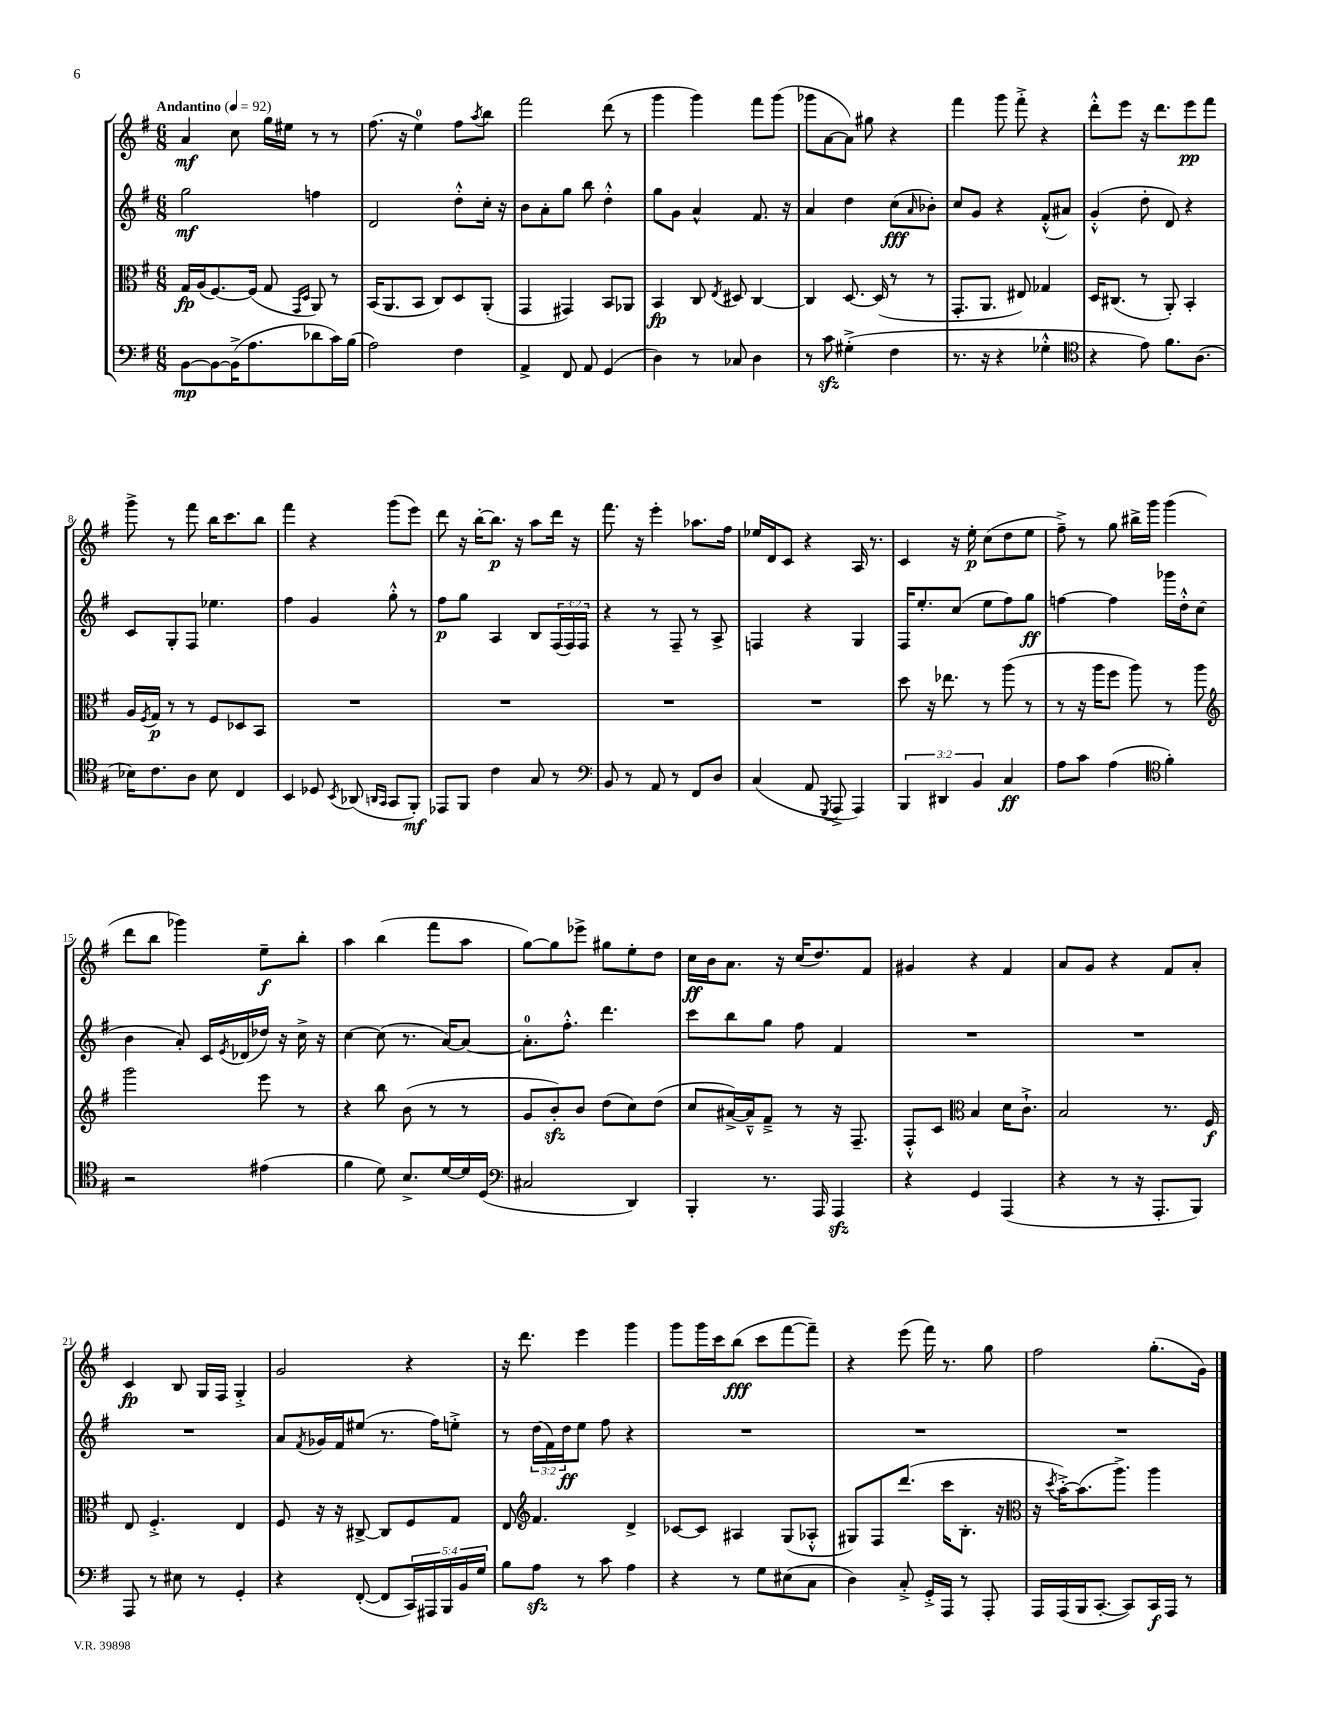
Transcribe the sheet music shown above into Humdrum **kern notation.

**kern	**dynam	**kern	**dynam	**kern	**dynam	**kern	**dynam
*part4	*part4	*part3	*part3	*part2	*part2	*part1	*part1
*staff4	*staff4	*staff3	*staff3	*staff2	*staff2	*staff1	*staff1
*clefF4	*	*clefC3	*	*clefG2	*	*clefG2	*
*k[f#]	*	*k[f#]	*	*k[f#]	*	*k[f#]	*
*M6/8	*	*M6/8	*	*M6/8	*	*M6/8	*
*MM92	*	*MM92	*	*MM92	*	*MM92	*
=1	=1	=1	=1	=1	=1	=1	=1
!	!	!	!	!	!	!LO:TX:a:B:t=Andantino	!
[8BB\L	mp	16G/LL	fp	2gg\	mf	4a/	mf
.	.	(16A/J	.	.	.	.	.
8BB\_	.	[8.F#/)	.	.	.	.	.
(16BB^\K]	.	.	.	.	.	8cc\	.
8.A\	.	(16F#/Jk]	.	.	.	.	.
.	.	8G/	.	.	.	16gg\LL	.
.	.	.	.	.	.	16ee#X\JJ	.
.	.	16qqGG/LL	.	.	.	.	.
.	.	16qqD/JJ	.	.	.	.	.
8d-X\	.	8AA/)	.	4ffn\	.	8r	.
16c\L)	.	8r	.	.	.	8r	.
(16B\JJ	.	.	.	.	.	.	.
=2	=2	=2	=2	=2	=2	=2	=2
2A\)	.	(16BB/KL	.	2d/	.	(8.ff#\	.
.	.	8.AA/	.	.	.	.	.
.	.	.	.	.	.	16r	.
.	.	8BB/J	.	.	.	4ee\)	.
.	.	8C/L)	.	.	.	.	.
4F#\	.	8D/	.	8dd'^^\L	.	8ff#\L	.
.	.	.	.	.	.	8qaa/	.
.	.	(8AA'/J	.	16cc'\Jk	.	8bb\J	.
.	.	.	.	16r	.	.	.
=3	=3	=3	=3	=3	=3	=3	=3
4AA^/	.	4GG/	.	8b\L	.	2fff#\	.
.	.	.	.	8a'\	.	.	.
8FF#/	.	4GG#X/)	.	8gg\J	.	.	.
8AA/	.	.	.	8bb\	.	.	.
(4GG/	.	8BB/L	.	4dd'^^\	.	(8ddd\	.
.	.	8AA-X/J	.	.	.	8r	.
=4	=4	=4	=4	=4	=4	=4	=4
4D\)	.	4BB/	fp	8gg\L	.	4ggg\	.
.	.	.	.	8g\J	.	.	.
8r	.	8C/	.	4a^^/	.	4ggg\)	.
.	.	8qE/	.	.	.	.	.
8C-X/	.	8D#X/	.	.	.	.	.
4D\	.	[4C/	.	8.f#/	.	8fff#\L	.
.	.	.	.	.	.	(8ggg\J	.
.	.	.	.	16r	.	.	.
=5	=5	=5	=5	=5	=5	=5	=5
8r	.	4C/]	.	4a/	.	8ggg-X\L	.
8czz\	.	.	.	.	.	[8a\	.
(4G#X'^\	.	[8.D/	.	4dd\	.	8a\J])	.
.	.	.	.	.	.	8gg#X\	.
.	.	(16D/]	.	.	.	.	.
4F#\	.	8r	.	(8cc\L	fff	4r	.
.	.	.	.	16qqa/	.	.	.
.	.	8r	.	8b-X'\J)	.	.	.
=6	=6	=6	=6	=6	=6	=6	=6
8.r	.	8.GG'/L	.	8cc/L	.	4fff#\	.
.	.	.	.	8g/J	.	.	.
16r	.	8.AA/J	.	.	.	.	.
4r	.	.	.	4r	.	8ggg\	.
.	.	8E#X/)	.	.	.	8fff#'^\	.
4G-X'^^\	.	4G-X/	.	(8f#'^^/L	.	4r	.
.	.	.	.	8a#X/J)	.	.	.
=7	=7	=7	=7	=7	=7	=7	=7
*clefC4	*	*	*	*	*	*	*
4r	.	16D/KL	.	(4g'^^/	.	8ddd'^^\L	.
.	.	(8.C#X/J	.	.	.	.	.
.	.	.	.	.	.	8eee\J	.
8e\)	.	8r	.	8dd'\	.	16r	.
.	.	.	.	.	.	8.ddd\L	.
8.f#\L	.	8AA'/)	.	8d/)	.	.	.
.	.	4BB'/	.	4r	.	8eee\	pp
(8.A\J	.	.	.	.	.	.	.
.	.	.	.	.	.	8fff#\J	.
!!LO:LB:g=z
=8	=8	=8	=8	=8	=8	=8	=8
16B-X\KL)	.	16A/LL	.	8c/L	.	8ggg^\	.
.	.	8qF#/	.	.	.	.	.
8.c\	.	16G/JJ	p	.	.	.	.
.	.	8r	.	8G'/	.	8r	.
8A\J	.	8r	.	8F#/J	.	8fff#\	.
8B-\	.	8F#/L	.	4.ee-X\	.	16bb\KL	.
.	.	.	.	.	.	8.ccc\	.
4C/	.	8D-X/	.	.	.	.	.
.	.	8BB/J	.	.	.	8bb\J	.
=9	=9	=9	=9	=9	=9	=9	=9
4BB/	.	2.r	.	4ff#\	.	4fff#\	.
8D-X/	.	.	.	4g/	.	4r	.
8qBB/	.	.	.	.	.	.	.
(8AA-X/	.	.	.	.	.	.	.
16qqAAn/LL	.	.	.	.	.	.	.
16qqGG/JJ	.	.	.	.	.	.	.
8GG/L	.	.	.	8gg'^^\	.	(8ggg\L	.
8FF#'/J)	mf	.	.	8r	.	8eee\J)	.
=10	=10	=10	=10	=10	=10	=10	=10
8EE-X/L	.	2.r	.	8ff#\L	p	8ddd\	.
8FF#/J	.	.	.	8gg\J	.	16r	.
.	.	.	.	.	.	[16bb'\KL	.
4c\	.	.	.	4A/	.	8.bb\J]	p
.	.	.	.	.	.	16r	.
8G/	.	.	.	8B/L	.	8aa\L	.
8r	.	.	.	(24F#/L	.	16ddd\Jk	.
.	.	.	.	24F#/)	.	.	.
.	.	.	.	.	.	16r	.
.	.	.	.	24F#/JJ	.	.	.
=11	=11	=11	=11	=11	=11	=11	=11
*clefF4	*	*	*	*	*	*	*
8BB/	.	2.r	.	4r	.	8.fff#\	.
8r	.	.	.	.	.	.	.
.	.	.	.	.	.	16r	.
8AA/	.	.	.	8r	.	4eee'\	.
8r	.	.	.	8F#~/	.	.	.
8FF#/L	.	.	.	8r	.	8.aa-X\L	.
8D/J	.	.	.	8A^/	.	.	.
.	.	.	.	.	.	16ff#\Jk	.
=12	=12	=12	=12	=12	=12	=12	=12
(4C/	.	2.r	.	4Fn/	.	16ee-X/LL	.
.	.	.	.	.	.	16d/J	.
.	.	.	.	.	.	8c/J	.
8AA/	.	.	.	4r	.	4r	.
8qGGG/	.	.	.	.	.	.	.
8AAA^/	.	.	.	.	.	.	.
4AAA/)	.	.	.	4G/	.	16A/	.
.	.	.	.	.	.	8.r	.
=13	=13	=13	=13	=13	=13	=13	=13
6BBB/	.	8dd\	.	16F#/KL	.	4c/	.
.	.	.	.	8.ee'/	.	.	.
.	.	16r	.	.	.	.	.
6DD#X/	.	.	.	.	.	.	.
.	.	8.ee-X\	.	.	.	.	.
.	.	.	.	(8cc/J	.	16r	.
.	.	.	.	.	.	16ee'\	p
6BB/	.	.	.	.	.	.	.
.	.	8r	.	8ee\L	.	(8cc\L	.
4C/	ff	(8aa\	.	8ff#\)	.	8dd\	.
.	.	8r	.	8gg\J	ff	8ee\J	.
=14	=14	=14	=14	=14	=14	=14	=14
8A\L	.	8r	.	[4ffn\	.	8ff#~^\)	.
8c\J	.	16r	.	.	.	8r	.
.	.	16aa\KL	.	.	.	.	.
(4A\	.	8ff#\J	.	4ff\]	.	8gg\	.
.	.	8aa\)	.	.	.	16bb#X^\LL	.
.	.	.	.	.	.	16ggg\JJ	.
*clefC4	*	*	*	*	*	*	*
4f#'\)	.	8r	.	16ggg-X\LL	.	(4ggg\	.
.	.	.	.	16dd'^^\J	.	.	.
.	.	8aa\	.	(8cc\J	.	.	.
!!LO:LB:g=z
=15	=15	=15	=15	=15	=15	=15	=15
*	*	*clefG2	*	*	*	*	*
2r	.	2ggg\	.	4b\	.	8ddd\L	.
.	.	.	.	.	.	8bb\J	.
.	.	.	.	8a'/)	.	4ggg-X\)	.
.	.	.	.	16c/LL	.	.	.
.	.	.	.	8qe/	.	.	.
.	.	.	.	(16d-X/	.	.	.
(4e#X\	.	8eee\	.	16dd-X/JJ)	.	8ee~\L	f
.	.	.	.	16r	.	.	.
.	.	8r	.	16cc^\	.	8bb'\J	.
.	.	.	.	16r	.	.	.
=16	=16	=16	=16	=16	=16	=16	=16
4f#\	.	4r	.	[4cc\	.	4aa\	.
8d\)	.	8bb\	.	(8cc\]	.	(4bb\	.
8.B^/L	.	(8b\	.	8.r	.	.	.
.	.	8r	.	.	.	8fff#\L	.
[16d/L	.	.	.	[16a/KL)	.	.	.
16d/]	.	8r	.	8a/J_	.	8aa\J	.
(16D/JJ	.	.	.	.	.	.	.
=17	=17	=17	=17	=17	=17	=17	=17
*clefF4	*	*	*	*	*	*	*
2C#X/	.	8g/L	.	8.a'\L]	.	[8gg\L)	.
.	.	8bzz'/)	.	.	.	8gg\]	.
.	.	.	.	8.ff#'^^\J	.	.	.
.	.	8b/J	.	.	.	8eee-X^\J	.
.	.	(8dd\L	.	4.ddd\	.	8gg#X\L	.
4DD/)	.	8cc\)	.	.	.	8ee'\	.
.	.	(8dd\J	.	.	.	8dd\J	.
=18	=18	=18	=18	=18	=18	=18	=18
4BBB'/	.	8cc/L	.	8ccc\L	.	16cc\LL	ff
.	.	.	.	.	.	16b\J	.
.	.	[16a#X^/L)	.	8bb\	.	8.a\J	.
.	.	16a#~^^/J]	.	.	.	.	.
8.r	.	8f#~^/J	.	8gg\J	.	.	.
.	.	.	.	.	.	16r	.
.	.	8r	.	8ff#\	.	(16cc/KL	.
16AAA/	.	.	.	.	.	8.dd/)	.
4AAAzz/	.	16r	.	4f#/	.	.	.
.	.	8.F#~/	.	.	.	.	.
.	.	.	.	.	.	8f#/J	.
=19	=19	=19	=19	=19	=19	=19	=19
4r	.	8F#'^^/L	.	2.r	.	4g#X/	.
.	.	8c/J	.	.	.	.	.
*	*	*clefC3	*	*	*	*	*
4GG/	.	4B/	.	.	.	4r	.
(4AAA/	.	16d\KL	.	.	.	4f#/	.
.	.	8.c`^\J	.	.	.	.	.
=20	=20	=20	=20	=20	=20	=20	=20
4r	.	2B/	.	2.r	.	8a/L	.
.	.	.	.	.	.	8g/J	.
8r	.	.	.	.	.	4r	.
16r	.	.	.	.	.	.	.
8.AAA'/L	.	.	.	.	.	.	.
.	.	8.r	.	.	.	8f#/L	.
8BBB/J)	.	.	.	.	.	8a'/J	.
.	.	16F#/	f	.	.	.	.
!!LO:LB:g=z
=21	=21	=21	=21	=21	=21	=21	=21
8AAA/	.	8E/	.	2.r	.	4c/	fp
8r	.	4.F#'^/	.	.	.	.	.
8E#X\	.	.	.	.	.	8B/	.
8r	.	.	.	.	.	16G/LL	.
.	.	.	.	.	.	16F#/JJ	.
4GG'/	.	4E/	.	.	.	4G'^/	.
=22	=22	=22	=22	=22	=22	=22	=22
4r	.	8F#/	.	8a/L	.	2g/	.
.	.	.	.	8qf#/	.	.	.
.	.	16r	.	16g-X/L	.	.	.
.	.	16r	.	16f#/J	.	.	.
([8FF#'/	.	[8C#X^/	.	(8ee#X/J	.	.	.
8FF#/L]	.	8C#/L]	.	8.r	.	.	.
20CC/L)	.	8F#/	.	.	.	4r	.
20AAA#X/	.	.	.	.	.	.	.
.	.	.	.	16ff#\KL)	.	.	.
20BBB/	.	.	.	.	.	.	.
.	.	8G/J	.	8een'^\J	.	.	.
20BB/	.	.	.	.	.	.	.
20G/JJ	.	.	.	.	.	.	.
=23	=23	=23	=23	=23	=23	=23	=23
8B\L	.	8E/	.	8r	.	16r	.
.	.	.	.	.	.	8.ddd\	.
*	*	*clefG2	*	*	*	*	*
8Azz\J	.	4.f#/	.	(24dd\LL	.	.	.
.	.	.	.	24f#\)	.	.	.
.	.	.	.	24dd\J	ff	.	.
8r	.	.	.	8ee\J	.	4eee\	.
8c\	.	.	.	8ff#\	.	.	.
4A\	.	4d^/	.	4r	.	4ggg\	.
=24	=24	=24	=24	=24	=24	=24	=24
4r	.	[8c-X/L	.	2.r	.	8ggg\L	.
.	.	8c-/J]	.	.	.	16ggg\L	.
.	.	.	.	.	.	16ccc\J	.
8r	.	4A#X/	.	.	.	(8bb\J	fff
8G\L	.	.	.	.	.	8ccc\L	.
(8E#X\	.	(8G/L	.	.	.	[8fff#\	.
8C\J	.	8A-X'^^/J	.	.	.	8fff#~\J])	.
=25	=25	=25	=25	=25	=25	=25	=25
4D\)	.	8G#X/L)	.	2.r	.	4r	.
.	.	8F#/	.	.	.	.	.
8C'^/	.	(8.ddd/J	.	.	.	(8eee\	.
16GG'^/LL	.	.	.	.	.	16fff#\)	.
16AAA/JJ	.	16ccc\KL	.	.	.	8.r	.
8r	.	8.B'\J	.	.	.	.	.
8AAA'/	.	.	.	.	.	8gg\	.
.	.	16r	.	.	.	.	.
=26	=26	=26	=26	=26	=26	=26	=26
*	*	*clefC3	*	*	*	*	*
16AAA/LL	.	16r	.	2.r	.	2ff#\	.
.	.	8qdd/	.	.	.	.	.
(16AAA/	.	[16b'^\KL)	.	.	.	.	.
16BBB/J	.	(8.b\]	.	.	.	.	.
[8.CC'/J	.	.	.	.	.	.	.
.	.	8.aa^\J)	.	.	.	.	.
8CC/L])	.	.	.	.	.	.	.
16CC/L	f	4aa\	.	.	.	(8.gg'\L	.
16AAA/JJ	.	.	.	.	.	.	.
8r	.	.	.	.	.	.	.
.	.	.	.	.	.	16g\Jk)	.
==	==	==	==	==	==	==	==
*-	*-	*-	*-	*-	*-	*-	*-
